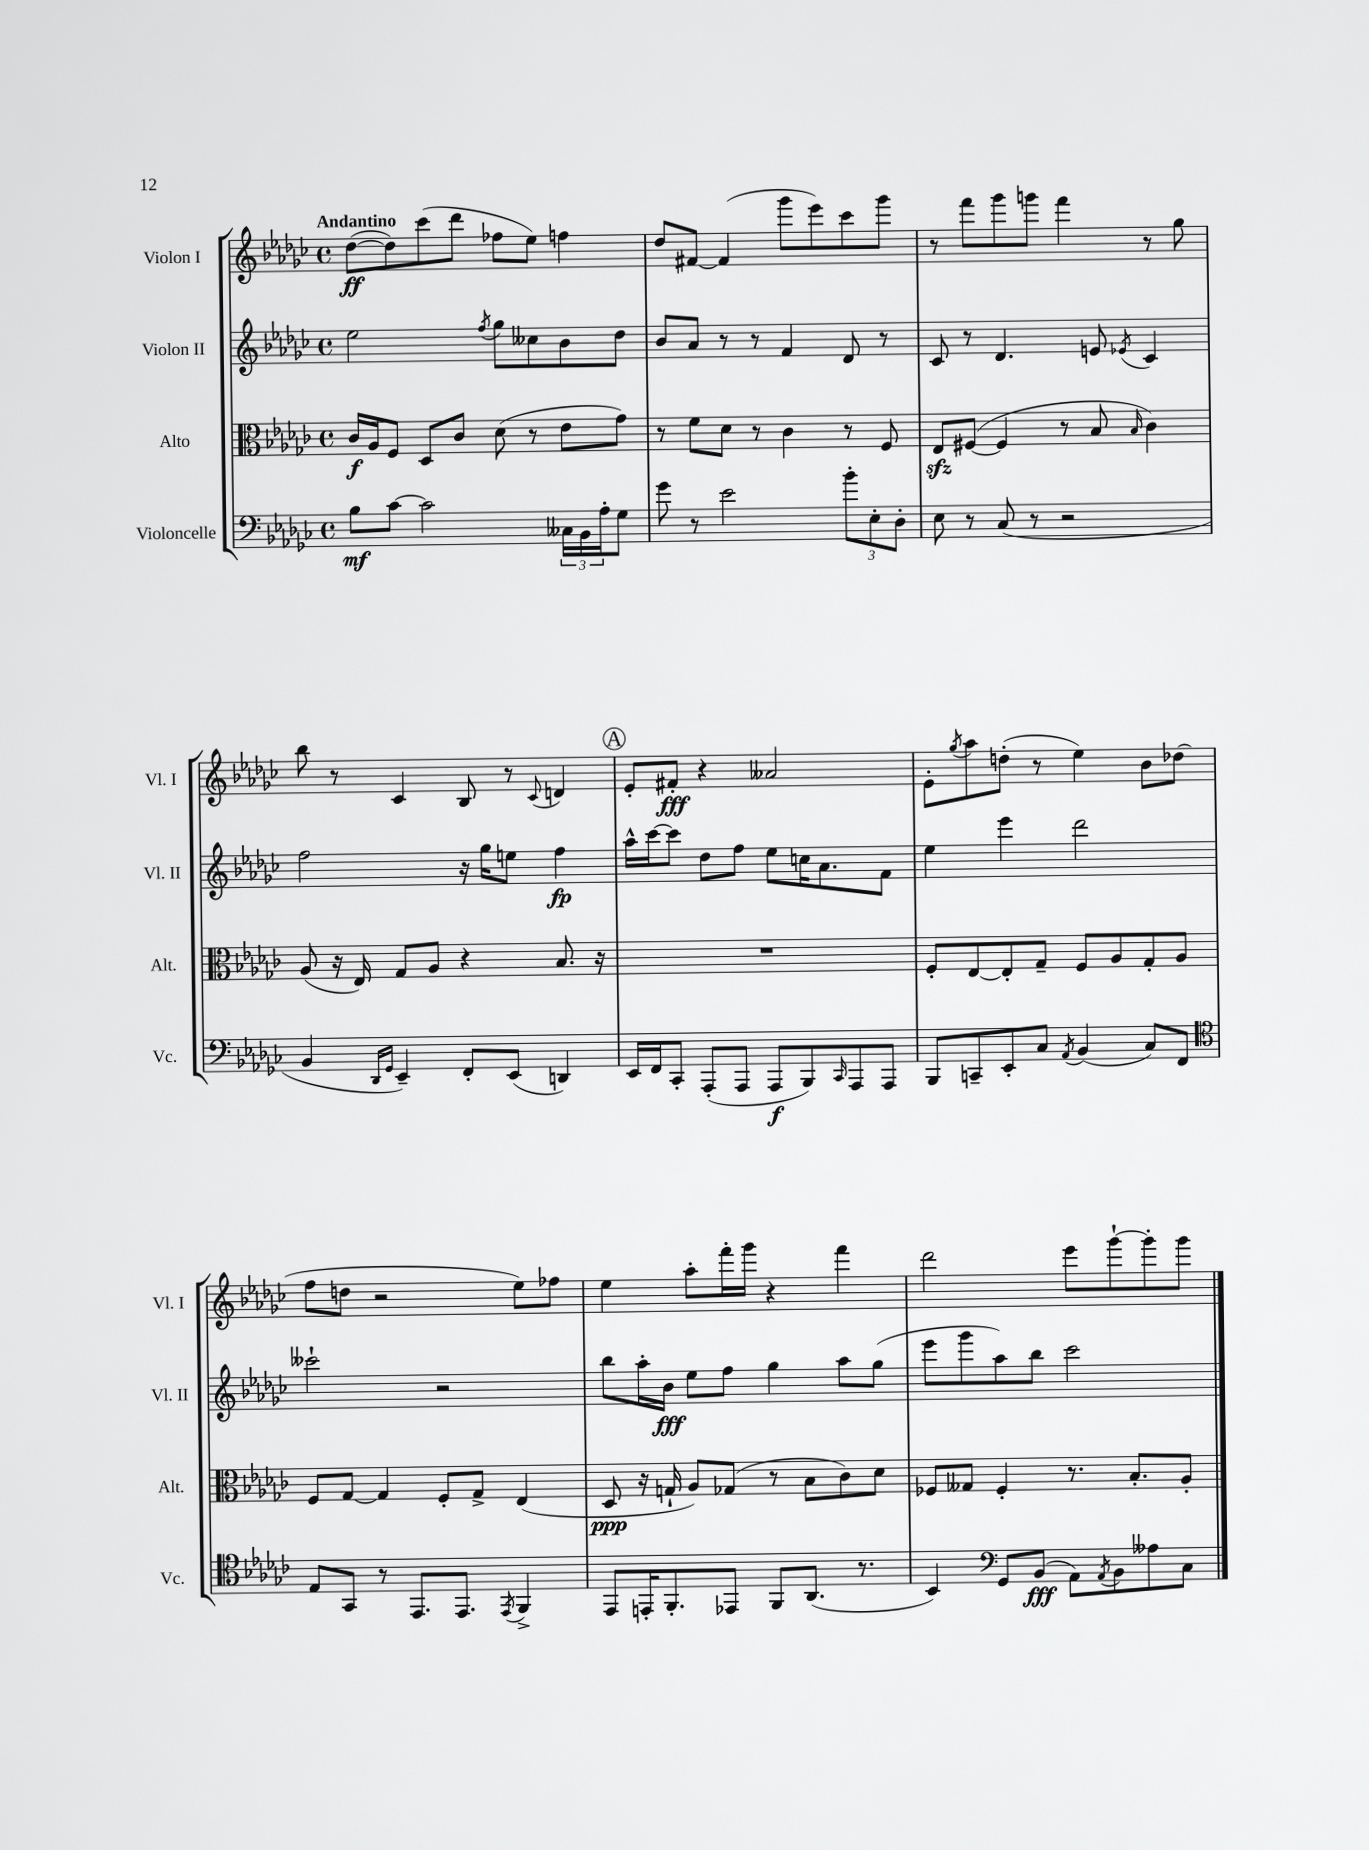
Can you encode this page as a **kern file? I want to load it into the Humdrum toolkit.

**kern	**dynam	**kern	**dynam	**kern	**dynam	**kern	**dynam
*part4	*part4	*part3	*part3	*part2	*part2	*part1	*part1
*staff4	*staff4	*staff3	*staff3	*staff2	*staff2	*staff1	*staff1
*I"Violoncelle	*	*I"Alto	*	*I"Violon II	*	*I"Violon I	*
*I'Vc.	*	*I'Alt.	*	*I'Vl. II	*	*I'Vl. I	*
*clefF4	*	*clefC3	*	*clefG2	*	*clefG2	*
*k[b-e-a-d-g-c-]	*	*k[b-e-a-d-g-c-]	*	*k[b-e-a-d-g-c-]	*	*k[b-e-a-d-g-c-]	*
*M4/4	*	*M4/4	*	*M4/4	*	*M4/4	*
*met(c)	*	*met(c)	*	*met(c)	*	*met(c)	*
=1	=1	=1	=1	=1	=1	=1	=1
!	!	!	!	!	!	!LO:TX:a:B:t=Andantino	!
8B-\L	mf	16c-/LL	f	2ee-\	.	([8dd-\L	ff
.	.	16A-/J	.	.	.	.	.
[8c-\J	.	8F/J	.	.	.	8dd-\])	.
2c-\]	.	8D-/L	.	.	.	(8ccc-\	.
.	.	8c-/J	.	.	.	8ddd-\J	.
.	.	.	.	8qff/	.	.	.
.	.	(8d-\	.	8gg-\L	.	8ff-X\L	.
.	.	8r	.	8cc--X\	.	8ee-\J)	.
24C--X\LL	.	8e-\L	.	8b-\	.	4ffn\	.
24BB-\	.	.	.	.	.	.	.
24A-'\J	.	.	.	.	.	.	.
8G-\J	.	8g-\J)	.	8dd-\J	.	.	.
=2	=2	=2	=2	=2	=2	=2	=2
8g-\	.	8r	.	8b-/L	.	8dd-/L	.
8r	.	8f\L	.	8a-/J	.	[8f#X/J	.
2e-\	.	8d-\J	.	8r	.	(4f#/]	.
.	.	8r	.	8r	.	.	.
.	.	4c-\	.	4f/	.	8ggg-\L	.
.	.	.	.	.	.	8eee-\)	.
12b-'\L	.	8r	.	8d-/	.	8ccc-\	.
12E-'\	.	.	.	.	.	.	.
.	.	8F/	.	8r	.	8ggg-\J	.
12D-'\J	.	.	.	.	.	.	.
=3	=3	=3	=3	=3	=3	=3	=3
8E-\	.	8E-zz/L	.	8c-/	.	8r	.
8r	.	([8F#X/J	.	8r	.	8fff\L	.
(8C-/	.	4F#/]	.	4.d-/	.	8ggg-\	.
8r	.	.	.	.	.	8gggn\J	.
2r	.	8r	.	.	.	4fff\	.
.	.	8B-/	.	8en/	.	.	.
.	.	16qqB-/	.	8qe-X/	.	.	.
.	.	4c-\)	.	4c-/	.	8r	.
.	.	.	.	.	.	8gg-\	.
!!LO:LB:g=z
=4	=4	=4	=4	=4	=4	=4	=4
4BB-/	.	(8A-/	.	2ff\	.	8bb-\	.
.	.	16r	.	.	.	8r	.
.	.	16E-/)	.	.	.	.	.
16qqDD-/LL	.	.	.	.	.	.	.
16qqGG-/JJ	.	.	.	.	.	.	.
4EE-~/)	.	8G-/L	.	.	.	4c-/	.
.	.	8A-/J	.	.	.	.	.
8FF'/L	.	4r	.	16r	.	8B-/	.
.	.	.	.	16gg-\KL	.	.	.
(8EE-/J	.	.	.	8een\J	.	8r	.
.	.	.	.	.	.	8qqc-/	.
4DDn/)	.	8.B-/	.	4ff\	fp	4dn/	.
.	.	16r	.	.	.	.	.
!!LO:REH:place=s1:t=A
=5	=5	=5	=5	=5	=5	=5	=5
16EE-/LL	.	1r	.	16aa-^^\LL	.	8e-'/L	.
16FF/J	.	.	.	[16ccc-\J	.	.	.
8CC-'/J	.	.	.	8ccc-\J]	.	8f#X'/J	fff
(8AAA-'/L	.	.	.	8dd-\L	.	4r	.
8AAA-/J	.	.	.	8ff\J	.	.	.
8AAA-/L	f	.	.	8ee-\L	.	2a--X/	.
8BBB-/)	.	.	.	16ccn\K	.	.	.
.	.	.	.	8.a-\	.	.	.
16qqCC-/	.	.	.	.	.	.	.
8AAA-/	.	.	.	.	.	.	.
8AAA-/J	.	.	.	8f\J	.	.	.
=6	=6	=6	=6	=6	=6	=6	=6
8BBB-/L	.	8F'/L	.	4ee-\	.	8e-'\L	.
.	.	.	.	.	.	8qgg-/	.
8CCn~/	.	[8E-/	.	.	.	8aa-\	.
8EE-'/	.	8E-'/]	.	4eee-\	.	(8ddn'\J	.
8C-/J	.	8G-~/J	.	.	.	8r	.
8qAA-/	.	.	.	.	.	.	.
(4BB-/	.	8F/L	.	2ddd-\	.	4ee-\)	.
.	.	8A-/	.	.	.	.	.
8C-/L)	.	8G-'/	.	.	.	8b-\L	.
8FF/J	.	8A-/J	.	.	.	(8dd-X\J	.
!!LO:LB:g=z
=7	=7	=7	=7	=7	=7	=7	=7
*clefC4	*	*	*	*	*	*	*
8E-/L	.	8F/L	.	2ccc--X`\	.	8ff\L	.
8GG-/J	.	[8G-/J	.	.	.	8ddn\J	.
8r	.	4G-/]	.	.	.	2r	.
8.EE-/L	.	.	.	.	.	.	.
.	.	8F'/L	.	2r	.	.	.
8.EE-/J	.	.	.	.	.	.	.
.	.	8G-^/J	.	.	.	.	.
8qEE-/	.	.	.	.	.	.	.
4FF^/	.	(4E-/	.	.	.	8ee-\L)	.
.	.	.	.	.	.	8ff-X\J	.
=8	=8	=8	=8	=8	=8	=8	=8
8EE-/L	.	8D-/	ppp	8bb-\L	.	4ee-\	.
16EEn'/K	.	16r	.	16aa-'\L	.	.	.
8.FF'/	.	16Gn`/	.	16b-\JJ	fff	.	.
.	.	8A-/L)	.	8ee-\L	.	8aa-'\L	.
8EE-X/J	.	(8G-X/J	.	8ff\J	.	16fff'\L	.
.	.	.	.	.	.	16ggg-\JJ	.
8FF/L	.	8r	.	4gg-\	.	4r	.
(8.AA-/J	.	8B-\L	.	.	.	.	.
.	.	8c-\)	.	8aa-\L	.	4fff\	.
8.r	.	.	.	.	.	.	.
.	.	8d-\J	.	(8gg-\J	.	.	.
=9	=9	=9	=9	=9	=9	=9	=9
4BB-/)	.	8F-X/L	.	8eee-\L	.	2ddd-\	.
.	.	8G--X/J	.	8ggg-\	.	.	.
*clefF4	*	*	*	*	*	*	*
8GG-/L	.	4F-'/	.	8aa-\)	.	.	.
(8BB-/J	fff	.	.	8bb-\J	.	.	.
8AA-\L)	.	8.r	.	2ccc-\	.	8eee-\L	.
8qAA-/	.	.	.	.	.	.	.
8BB-\	.	.	.	.	.	[8ggg-`\	.
.	.	8.B-'/L	.	.	.	.	.
8A--X\	.	.	.	.	.	8ggg-'\]	.
8C-\J	.	8A-'/J	.	.	.	8ggg-\J	.
==	==	==	==	==	==	==	==
*-	*-	*-	*-	*-	*-	*-	*-
